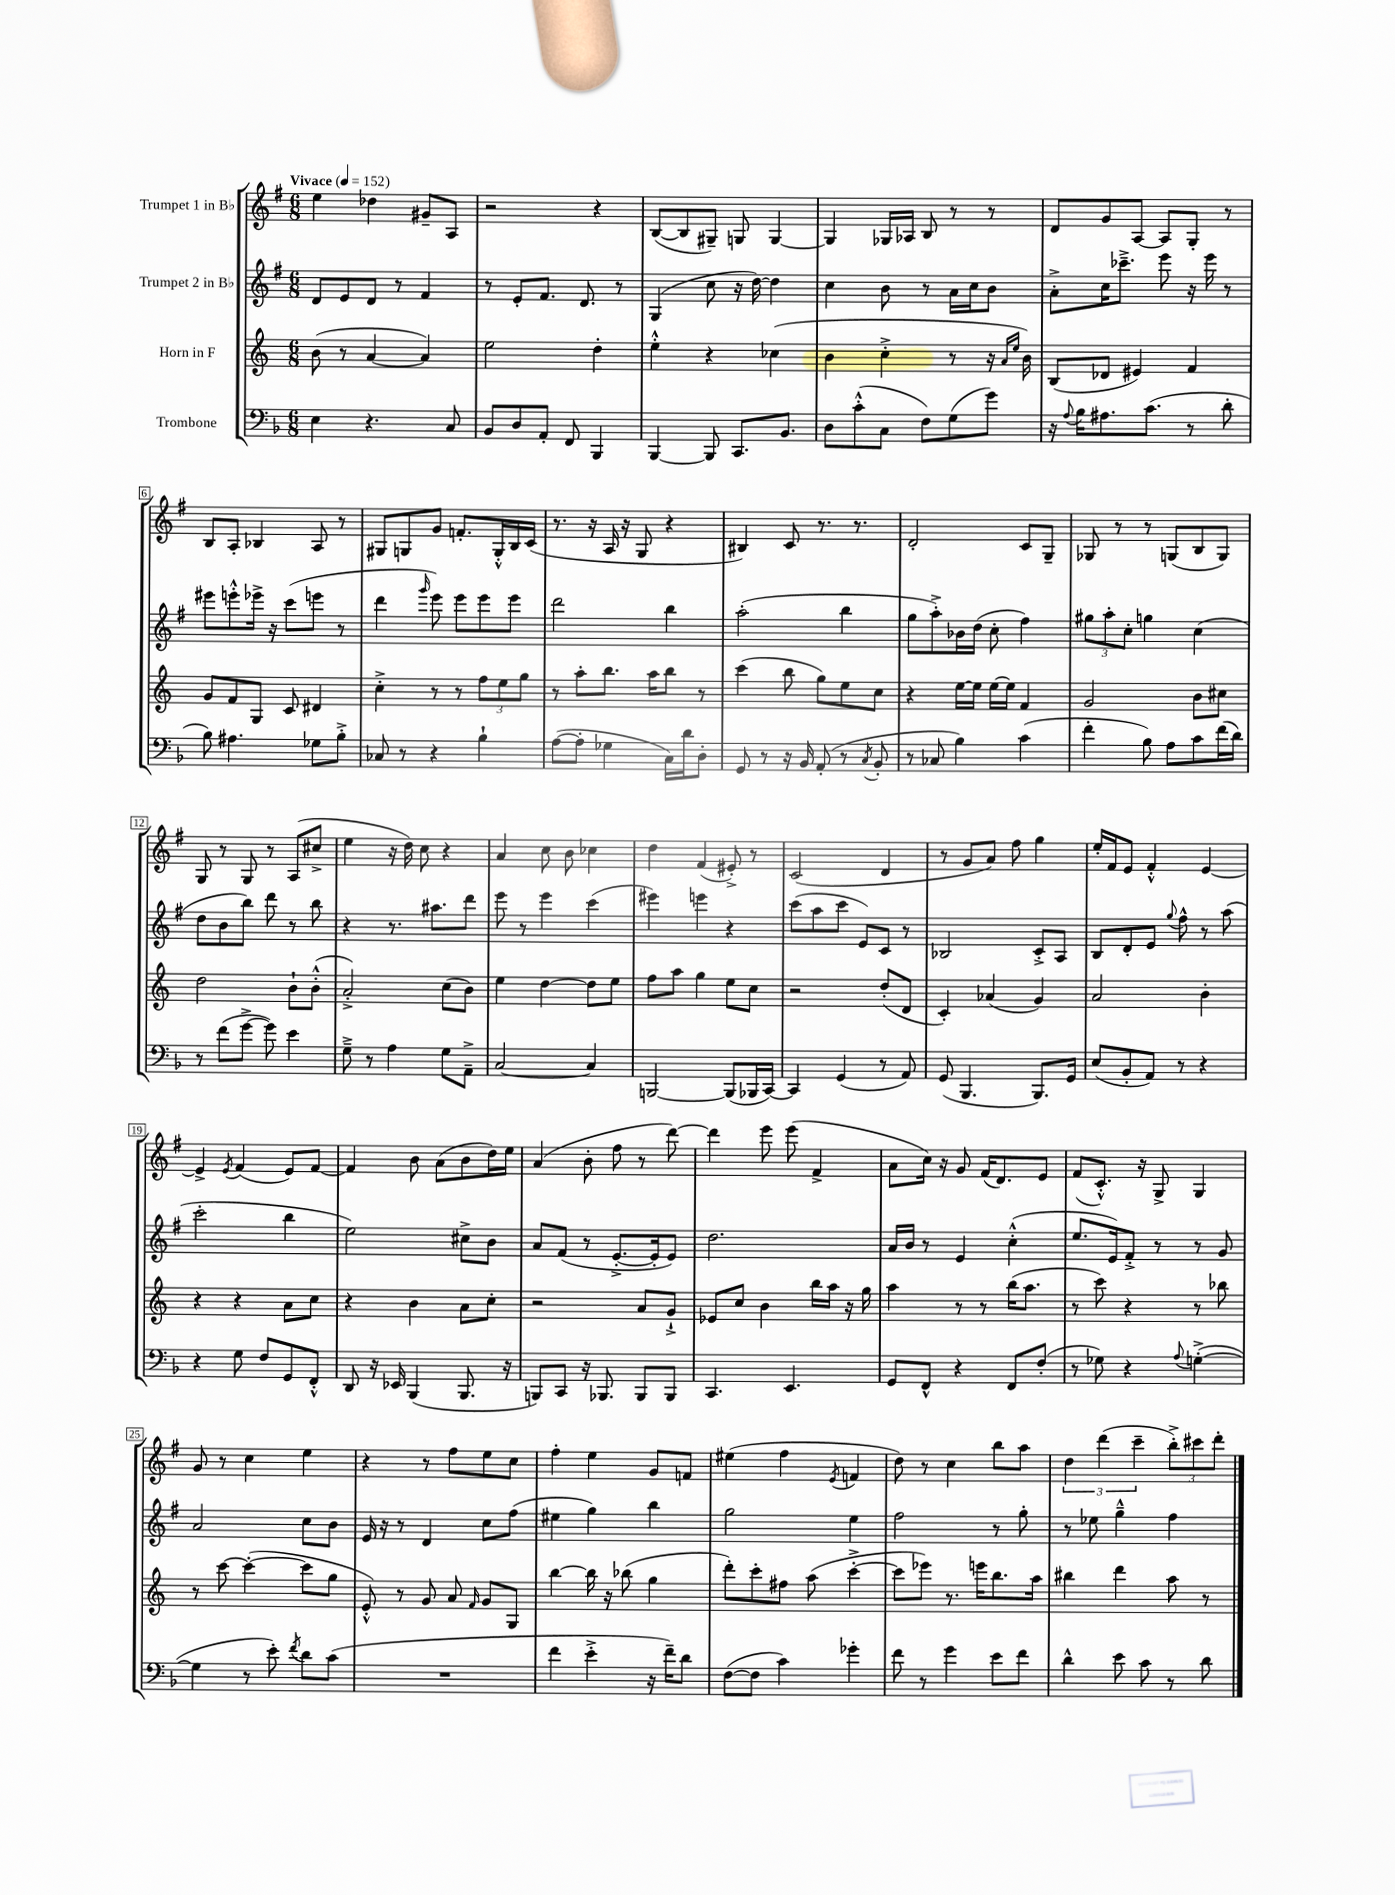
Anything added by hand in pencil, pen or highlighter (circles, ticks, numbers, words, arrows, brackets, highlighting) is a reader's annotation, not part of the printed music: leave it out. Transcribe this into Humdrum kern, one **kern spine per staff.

**kern	**kern	**kern	**kern
*staff4	*staff3	*staff2	*staff1
*clefF4	*clefG2	*clefG2	*clefG2
*k[b-]	*k[]	*k[f#]	*k[f#]
*M6/8	*M6/8	*M6/8	*M6/8
*MM152	*MM152	*MM152	*MM152
4E\	(8b\	8d/L	4ee\
.	8r	8e/	.
4.r	[4a/	8d/J	4dd-\
.	.	8r	.
.	4a/])	4f#/	8g#~/L
8C/	.	.	8A/J
=	=	=	=
8BB-/L	2ee\	8r	2r
8D/	.	8e'/L	.
8AA'/J	.	8.f#/J	.
8FF/	.	.	.
.	.	8.d/	.
4BBB-/	4dd'\	.	4r
.	.	8r	.
=	=	=	=
[4BBB-/	4ee'^^\	(4G/	([8B/L
.	.	.	8B/]
8BBB-/]	4r	8cc\	8G#~/J)
8.CC/L	.	16r	8G/
.	.	[16dd\)	.
.	(4cc-\	4dd\]	[4G/
8.BB-/J	.	.	.
=	=	=	=
8D\L	4b\	4cc\	4G/]
(8c'^^\	.	.	.
8C\J	4cc'^\	8b\	16G-/LL
.	.	.	16A-/JJ
8F\L)	.	8r	8B/
(8G\	8r	16a\LL	8r
.	.	16cc\J	.
8g\J)	16r	8b\J	8r
.	16qqa/LL	.	.
.	16qqee/JJ	.	.
.	16b\)	.	.
=	=	=	=
16r	(8B/L	8a'^\L	8d/L
8qqA/	.	.	.
16B-\LK	.	.	.
8.A#\	8d-/J	16cc\K	8g/
.	.	8.ccc-~^\J	.
.	4e#/)	.	[8A/J
(8.c\J	.	.	.
.	.	8eee\	8A/]L
8r	4f/	16r	8G'/J
.	.	16eee\	.
8d'\	.	8r	8r
=	=	=	=
8B-\)	8g/L	8eee#\L	8B/L
4.A#\	8f/	8eee'^^\	8A'/J
.	8G/J	16eee-^\Jk	4B-/
.	.	16r	.
.	8c/	(8ccc\L	.
8G-\L	4d#/	8eee\J	8A/
8B-'^\J	.	8r	8r
=	=	=	=
8C-/	4cc'^\	4ddd\	8G#/L
8r	.	.	8G/
.	.	16qqggg/	.
4r	8r	8eee\)	8g/J
.	8r	8eee\L	8.f'/L
4B-`\	12ff\L	8eee\	.
.	.	.	16G'^^/L
.	12ee\	.	.
.	.	8eee\J	16B/
.	12gg\J	.	.
.	.	.	(16c/JJ
=	=	=	=
([8A\L	8r	2ddd\	8.r
8A'\]J	8aa'\L	.	.
.	.	.	16r
4G-\	8.bb\J	.	16A/
.	.	.	16r
.	.	.	8G/
.	16aa\LK	.	.
16C\LL)	8bb\J	4bb\	4r
16d\J	.	.	.
8D'\J	8r	.	.
=	=	=	=
8GG/	(4ccc\	(2aa'\	4B#/)
8r	.	.	.
16r	8bb\	.	8c/
16BB-/	.	.	.
(8AA'/	8gg\L)	.	8.r
8r	8ee\	4bb\	.
.	.	.	8.r
8qC/	.	.	.
8BB-'/	8cc\J	.	.
=	=	=	=
8r	4r	8gg\L	2d'/
8C-/	.	8aa'^\)	.
4B-\)	[16ee\LL	16b-\L	.
.	16ee\]JJ	(16dd\JJ	.
.	[16ee\LL	8cc'\	.
.	16ee\]JJ	.	.
(4c\	4f/	4ff#\)	8c/L
.	.	.	8G~/J
=	=	=	=
4f'\	2g/	12gg#\L	8G-/
.	.	12aa'\	.
.	.	.	8r
.	.	12cc'\J	.
8B-\)	.	4gg\	8r
8A\L	.	.	(8G/L
8c\	8b\L	(4cc\	8B/
(16f\L	8cc#\J	.	8G/J)
16d\JJ)	.	.	.
=	=	=	=
8r	2dd\	8dd\L	8G/
(8f\L	.	8b\	8r
[8g^\J	.	8bb\J)	8G/
8g\])	.	8ddd\	8r
4e\	8b`\L	8r	(8A/L
.	(8b'^^\J	8bb\	8cc#^/J
=	=	=	=
8G~^\	2a'^/)	4r	4ee\
8r	.	.	.
4A\	.	8.r	16r
.	.	.	16dd\)
.	.	.	8cc\
.	.	8.aa#\L	.
8G\L	(8cc\L	.	4r
8AA~^\J	8b\J)	8ddd\J	.
=	=	=	=
[2C/	4ee\	8eee\	4a/
.	.	8r	.
.	[4dd\	4eee\	8cc\
.	.	.	8b\
4C/]	8dd\]L	(4ccc\	4cc-\
.	8ee\J	.	.
=	=	=	=
[2BBB/	8ff\L	4eee#\)	4dd\
.	8aa\J	.	.
.	4gg\	4eee\	(4f#/
(8BBB/]L	8ee\L	4r	8e#'^/)
16BBB-/L	8cc\J	.	8r
[16CC/JJ)	.	.	.
=	=	=	=
4CC/]	2r	(8ccc\L	(2c/
.	.	8aa\	.
(4GG/	.	8ccc\J	.
.	.	8e/L)	.
8r	(8dd'/L	8c/J	4d/
8AA/)	8d/J	8r	.
=	=	=	=
(8GG/	4c'/)	2B-/	8r
4.BBB-/	.	.	8g/L
.	(4a-/	.	8a/J)
.	.	.	8ff#\
8.BBB-/L)	4g/)	8c'^/L	4gg\
.	.	8A/J	.
16GG/Jk	.	.	.
=	=	=	=
(8E/L	2a/	8B/L	16ee'/LL
.	.	.	16f#/J
8BB-'/	.	8d'/	8e/J
8AA/J)	.	8e/J	4f#'^^/
.	.	8qqgg/	.
8r	.	8ff#^^\	.
4r	4b'\	8r	[4e/
.	.	(8aa\	.
=	=	=	=
4r	4r	2ccc'\	4e^/]
.	.	.	8qe/
8G\	4r	.	(4f#/
8F/L	.	.	.
8GG/	8a\L	4bb\	8e/L)
8FF'^^/J	8cc\J	.	[8f#/J
=	=	=	=
8DD/	4r	2ee\)	4f#/]
16r	.	.	.
16EE-/	.	.	.
(4BBB-/	4b\	.	8b\
.	.	.	(8a\L
8.BBB-/	8a\L	8cc#^\L	8b\
.	8cc'\J	8b\J	16dd\L)
16r	.	.	16ee\JJ
=	=	=	=
8BBB/L)	2r	8a/L	(4a/
8CC/J	.	(8f#/J	.
16r	.	8r	8b'\
8.BBB-/	.	.	.
.	.	[8.e'^/L	8ff#\
8BBB-/L	8a/L	.	8r
.	.	16e'/]k	.
8BBB-/J	8g`^/J	8e/J)	[8ddd\)
=	=	=	=
4.CC/	8e-/L	2.dd\	4ddd\]
.	8cc/J	.	.
.	4b\	.	8eee\
4.EE/	.	.	(8eee\
.	16bb\LL	.	4f#^/
.	16aa\JJ	.	.
.	16r	.	.
.	16gg\	.	.
=	=	=	=
8GG/L	4aa\	16a/LL	8a\L
.	.	16b/JJ	.
8FF^^/J	.	8r	16cc\Jk)
.	.	.	16r
4r	8r	4e/	8g/
.	8r	.	(16f#/LK
.	.	.	8.d/)
8FF/L	(16bb\LK	(4cc'^^\	.
.	8.aa\J	.	.
(8F'/J	.	.	8e/J
=	=	=	=
8r	8r	8.ee/L	(8f#/L
8G-\)	8ccc\)	.	8.c'^^/J)
.	.	16e/k)	.
4r	4r	8f#'^/J	.
.	.	.	16r
.	.	8r	8G^/
8qqA/	.	.	.
([4G'^\	8r	8r	4G/
.	8bb-\	8g/	.
=	=	=	=
4G\]	8r	2a/	8g/
.	[8ccc\	.	8r
8r	(4ccc'\_	.	4cc\
8e'\)	.	.	.
8qf/	.	.	.
8d\L	8ccc\]L	8cc\L	4ee\
(8c\J	8gg\J	8b\J	.
=	=	=	=
2.r	8e'^^/)	16e/	4r
.	.	16r	.
.	8r	8r	.
.	8g/	4d/	8r
.	8a/	.	8ff#\L
.	16qqf/	.	.
.	8g/L	8cc\L	8ee\
.	8G/J	(8ff#\J	8cc\J
=	=	=	=
4f\	[4bb\	4ee#\	4ff#'\
4e'^\	16bb\]	4gg\)	4ee\
.	16r	.	.
.	(8bb-\	.	.
16r	4gg\	4bb\	8g/L
16f~\LK)	.	.	.
8d\J	.	.	8f/J
=	=	=	=
([8F\L	8ddd'\L)	2gg\	(4ee#\
8F\]J	8ccc'\	.	.
4c\)	8ff#\J	.	4ff#\
.	(8aa\	.	.
.	.	.	8qe/
4g-'\	[4ccc'^\	4ee\	4f/
=	=	=	=
8f\	8ccc\]L	2ff#\	8dd\)
8r	8eee-\J)	.	8r
4g\	8.r	.	4cc\
.	16eee\LK	.	.
8e\L	8.bb\	8r	8bb\L
8f\J	.	8gg'\	8aa\J
.	16aa\Jk	.	.
=	=	=	=
4d^^\	4bb#\	8r	6dd\
.	.	8ee-\	.
.	.	.	(6ddd\
8e\	4ddd\	4gg~^^\	.
.	.	.	6ccc~\
8c\	.	.	.
8r	8aa\	4ff#\	12bb'^\L)
.	.	.	12ccc#\
8d\	8r	.	.
.	.	.	12ddd'\J
==	==	==	==
*-	*-	*-	*-
